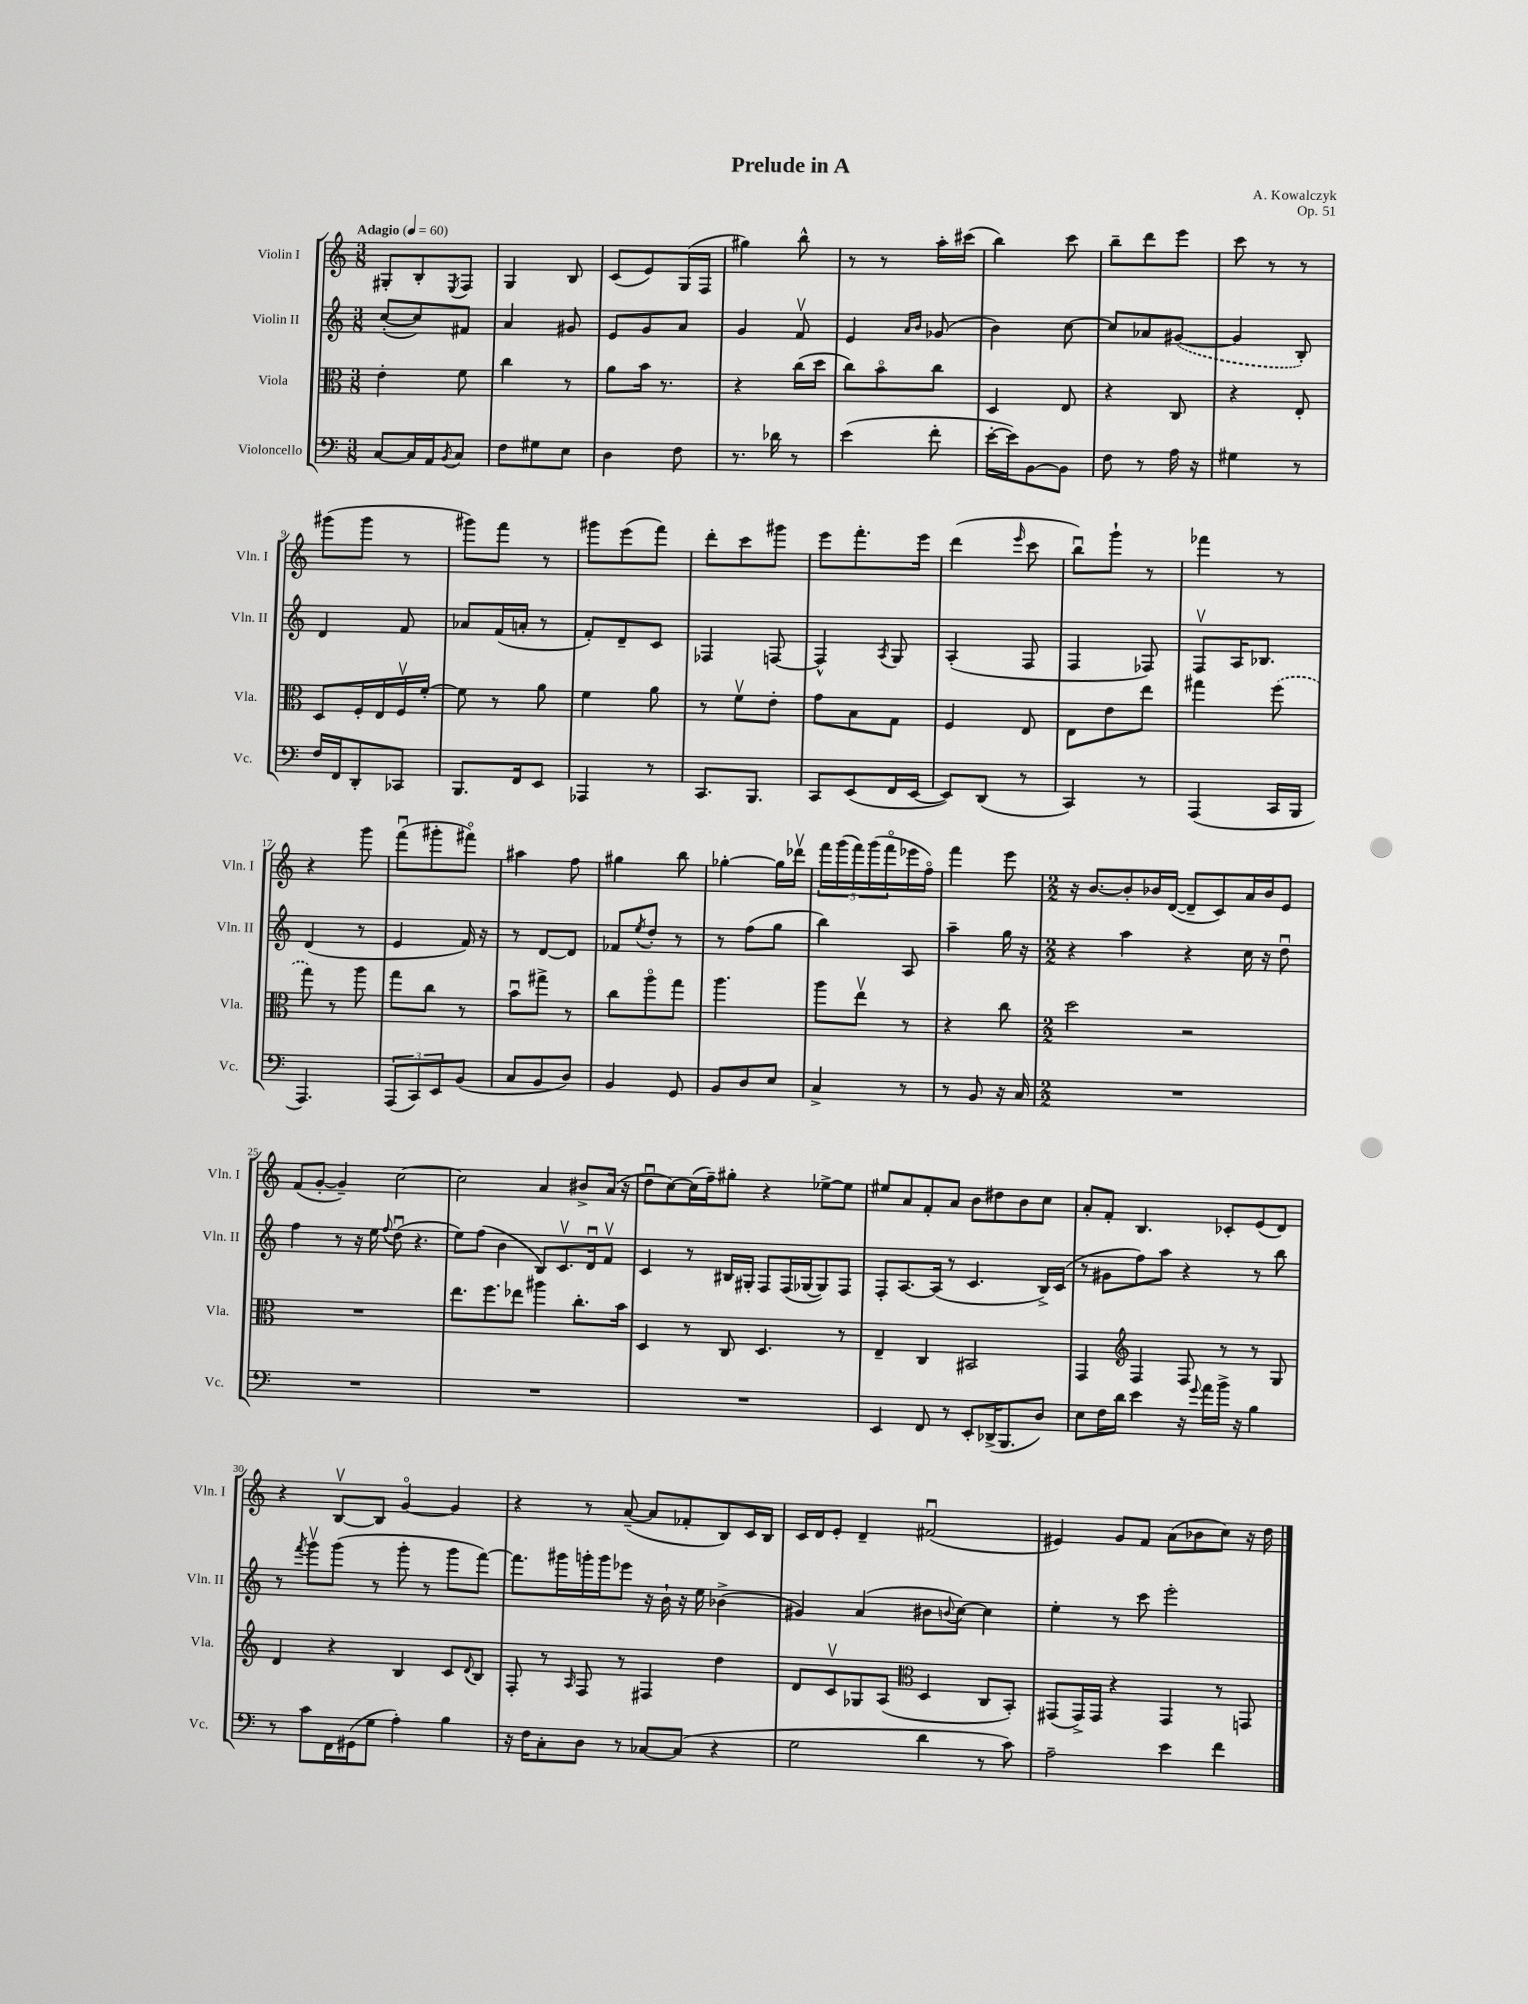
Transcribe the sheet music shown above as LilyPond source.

\header { title = "Prelude in A" composer = "A. Kowalczyk" opus = "Op. 51" }
<<
\new StaffGroup <<
\new Staff = "s0" \with { instrumentName = "Violin I" shortInstrumentName = "Vln. I" } {
    \clef treble \key c \major \numericTimeSignature \time 3/8 \tempo "Adagio" 4 = 60
    gis8-. b8-. \acciaccatura { e8 } f8 |
    g4 b8 |
    c'8( e'8) g16( f16 |
    gis''4) b''8-^ |
    r8 r8 a''16-. cis'''16( |
    b''4) c'''8 |
    b''8-- d'''8 e'''8 |
    c'''8 r8 r8 |
    gis'''8( gis'''8 r8 |
    gis'''8) f'''8 r8 |
    gis'''8 e'''8( f'''8) |
    d'''8-. c'''8 gis'''8 |
    e'''8 f'''8.-. e'''16 |
    d'''4( \grace { e'''16 } c'''8 |
    b''8\downbow) g'''8-! r8 |
    fes'''4 r8 |
    r4 g'''8 |
    f'''8\downbow( gis'''8-. fis'''8\flageolet) |
    ais''4 f''8 |
    gis''4 b''8 |
    ges''4~-. ges''16 des'''16\upbow |
    \tuplet 5/4 { f'''16 g'''16( f'''16) g'''16( f'''16\flageolet } ees'''16 f''16\flageolet) |
    f'''4 e'''8 |
    \numericTimeSignature \time 2/2 r16 b'8.~ b'8-. bes'16 d'16~( d'8-- c'8) a'16 bes'16 e'8 |
    f'8( g'8~-. g'4--) c''2~ |
    c''2 a'4 bis'8-> a'16( r16 |
    d''8\downbow c''8~) c''16( f''16--) gis''8-. r4 ees''8~-> ees''8 |
    eis''8 a'8 f'8-. a'8 b'8 dis''8 b'8 c''8 |
    a'8-. f'8-. b4. ces'8-. e'8( d'8) |
    r4 b8~\upbow b8 g'4~\flageolet g'4 |
    r4 r8 a'8~--( a'8 fes'8-. b8) c'16 b16 |
    c'16 d'16 e'8-. d'4-- fis'2\downbow( |
    eis'4) g'8 f'8 a'8( bes'8 c''8) r16 d''16 \bar "|." |
}
\new Staff = "s1" \with { instrumentName = "Violin II" shortInstrumentName = "Vln. II" } {
    \clef treble \key c \major \numericTimeSignature \time 3/8
    c''8~-.( c''8) fis'8 |
    a'4 gis'8 |
    e'8 g'8 a'8 |
    g'4 f'8\upbow |
    e'4 \grace { a'16 b'16 } ges'8( |
    b'4) c''8~ |
    c''8 aes'8 \once \slurDashed gis'8~( |
    gis'4 b8-.) |
    d'4 f'8 |
    aes'8 f'16( a'16-. r8 |
    f'8-.) d'8-- c'8 |
    fes4 f8~ |
    f4-^ \acciaccatura { a8 } g8 |
    a4-.( f8 |
    f4 fes8) |
    f8\upbow a16 bes8. |
    d'4( r8 |
    e'4 f'16) r16 |
    r8 d'8~ d'8 |
    fes'8 \acciaccatura { e''8 } d''8-. r8 |
    r8 f''8( g''8 |
    b''4) a8 |
    a''4-- g''16 r16 |
    \numericTimeSignature \time 2/2 r4 a''4 r4 c''16 r16 d''8\downbow |
    f''4 r8 r16 e''16 \appoggiatura { f''8 } d''8\downbow( r4. |
    e''8) f''8( b'4 b8) c'8.\upbow d'16\downbow f'8\upbow |
    c'4 r8 bis16 gis16-. f8 f16( ges16~ ges8) f8 |
    f8-. a8.~ a16( r8 c'4. b16->) c'16( |
    r8 gis'8 f''8) a''8 r4 r8 b''8 |
    r8 \acciaccatura { f'''8 } g'''8\upbow g'''8( r8 g'''8-. r8 g'''8 f'''8~) |
    f'''8. gis'''16 g'''16-. g'''16 ees'''8 r16 b'16-! r16 e''16 bes'4->( |
    gis'4) a'4( bis'8 \appoggiatura { b'8 } c''8~) c''4 |
    e''4-. r8 c'''8 e'''2-. \bar "|." |
}
\new Staff = "s2" \with { instrumentName = "Viola" shortInstrumentName = "Vla." } {
    \clef alto \key c \major \numericTimeSignature \time 3/8
    e'4-. f'8 |
    c''4 r8 |
    a'8 b'16 r8. |
    r4 c''16( d''16 |
    c''8) b'8\flageolet c''8 |
    d4 e8 |
    r4 c8 |
    r4 e8-. |
    d8 f16-. e16 f16\upbow f'16~-. |
    f'8 r8 a'8 |
    f'4 a'8 |
    r8 f'8\upbow e'8-. |
    g'8 b8 g8 |
    f4 e8 |
    e8 e'8 e''8 |
    gis''4 \once \slurDashed f''8( |
    g''8) r8 a''8 |
    g''8 c''8 r8 |
    b'8\downbow gis''8-> r8 |
    c''8 a''8\flageolet g''8 |
    a''4. |
    a''8 e''8\upbow r8 |
    r4 c''8 |
    \numericTimeSignature \time 2/2 d''2 r2 |
    R1 |
    e''8. f''8. ees''8 ais''4 c''8.-. b'16 |
    d4 r8 c8 d4. r8 |
    e4-- c4 bis,2 |
    g,4 \clef treble f4 f8 r8 r8 g8 |
    d'4 r4 b4 c'8 \appoggiatura { d'8 } b8 |
    f8-. r8 \grace { a16 } f8 r8 fis4 d''4 |
    d'8 c'8\upbow ges8 a8( \clef alto d4 c8 b,8-.) |
    gis,8( gis,16->) gis,16 r4 gis,4 r8 g,8 \bar "|." |
}
\new Staff = "s3" \with { instrumentName = "Violoncello" shortInstrumentName = "Vc." } {
    \clef bass \key c \major \numericTimeSignature \time 3/8
    c8~ c16 a,16 \acciaccatura { b,8 } c8 |
    f8 gis8 e8 |
    d4 f8 |
    r8. des'16 r8 |
    e'4( f'8-. |
    e'16~-. e'16) b,8~ b,8 |
    f8 r8 a16 r16 |
    gis4 r8 |
    f16 f,16 d,8-. ces,8 |
    b,,8. f,16 e,8 |
    aes,,4 r8 |
    c,8. b,,8. |
    c,8 e,8( f,16 e,16~ |
    e,8) d,8( r8 |
    c,4) r8 |
    a,,4( c,16 b,,16 |
    a,,4.) |
    \tuplet 3/2 { a,,8( c,8) e,8 } b,8( |
    c8 b,8 d8) |
    b,4 g,8 |
    b,8 d8 e8 |
    c4-> r8 |
    r8 b,8 r16 c16 |
    \numericTimeSignature \time 2/2 R1 |
    R1 |
    R1 |
    R1 |
    e,4 f,8 r8 e,8-. des,16->( b,,8. d8) |
    e8 f16 d'16 e'4 r16 \appoggiatura { g'8 } a'16 b'16-> r16 b4 |
    r8 c'8 f,16 gis,16( g8 a4-.) b4 |
    r16 f16 c8-. d8 r8 ces8~ ces8( r4 |
    g2 d'4 r8 c'8) |
    a2-- e'4 f'4 \bar "|." |
}
>>
>>
